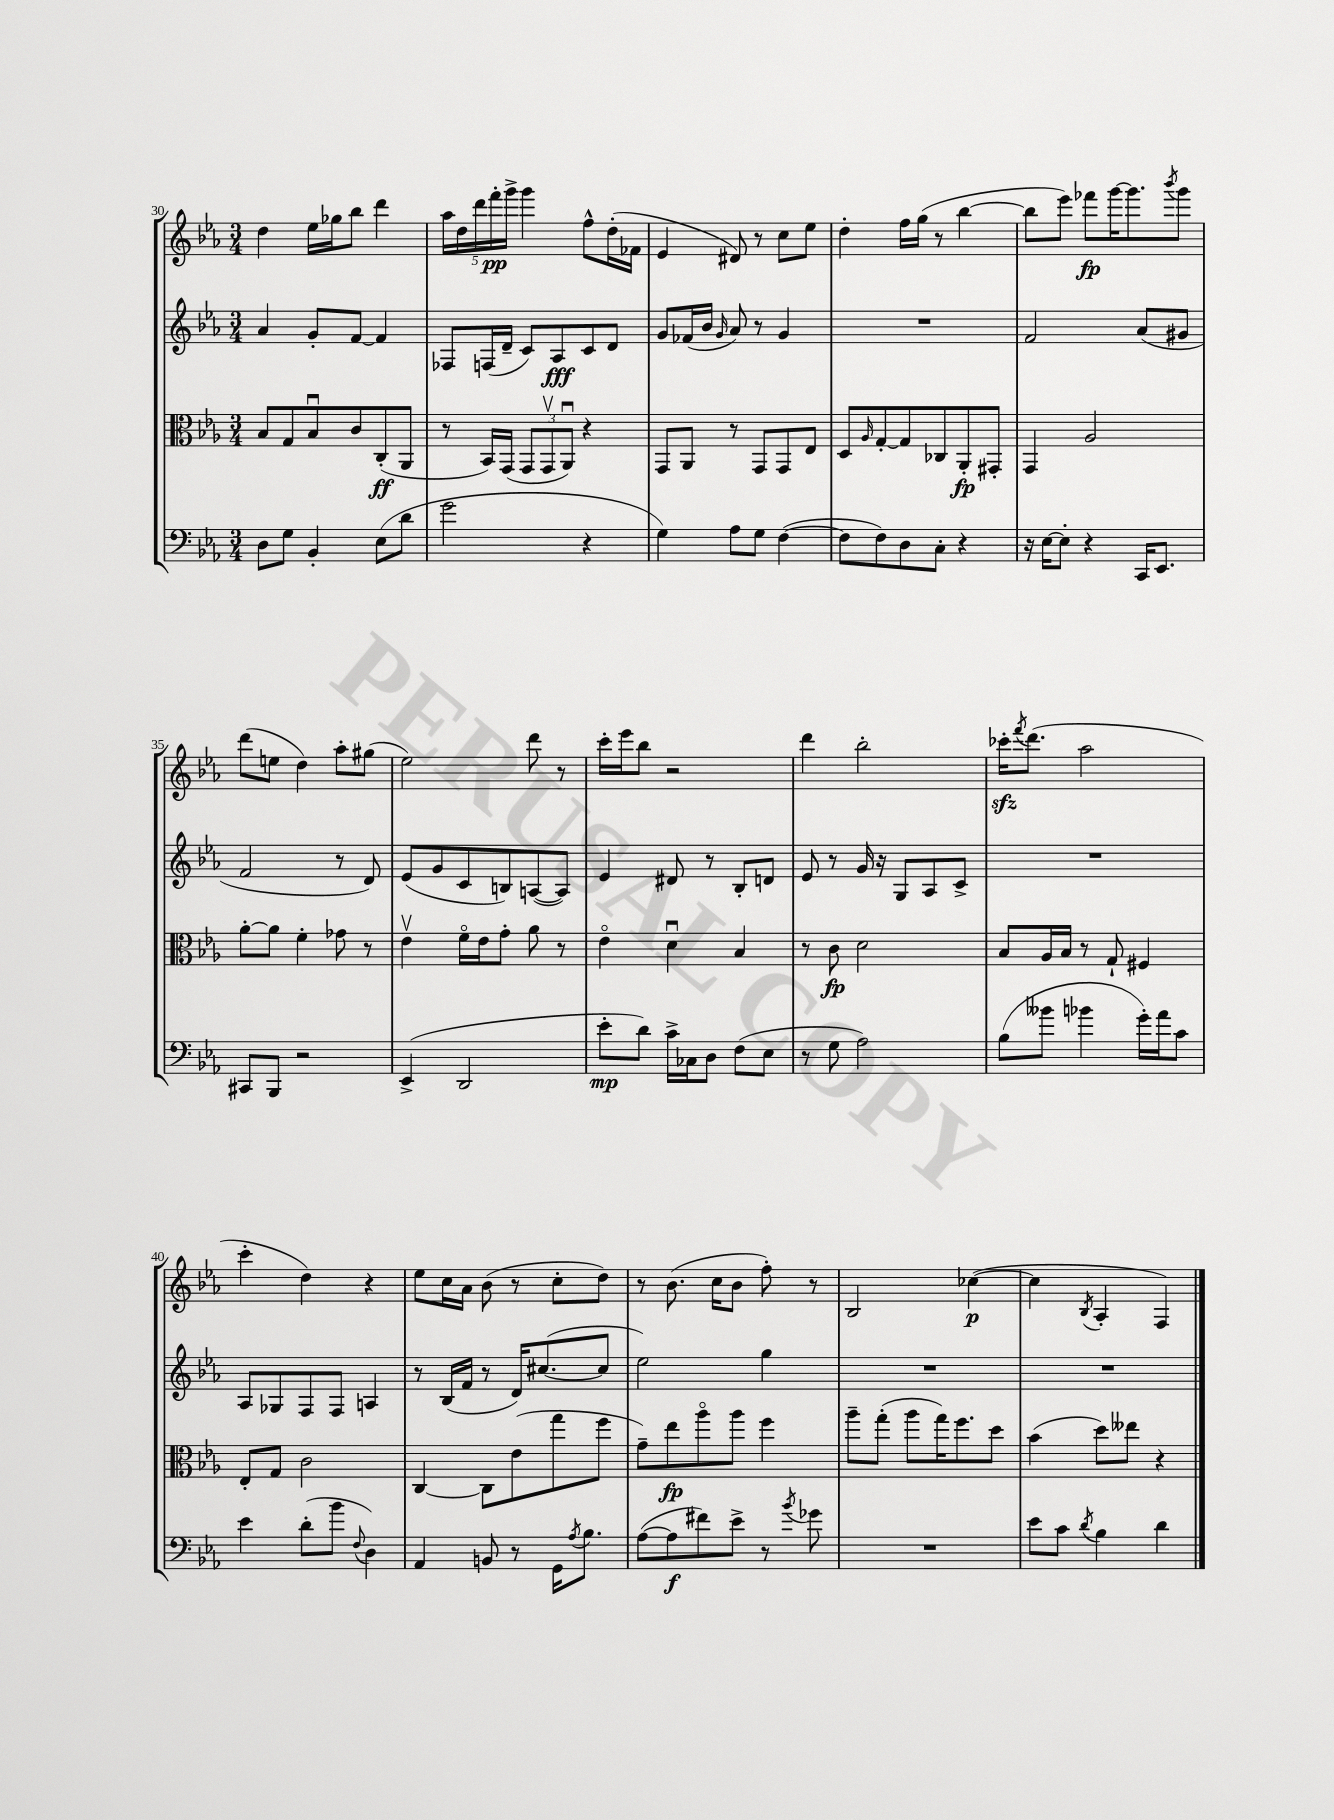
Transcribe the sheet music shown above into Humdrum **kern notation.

**kern	**kern	**kern	**kern
*staff4	*staff3	*staff2	*staff1
*clefF4	*clefC3	*clefG2	*clefG2
*k[b-e-a-]	*k[b-e-a-]	*k[b-e-a-]	*k[b-e-a-]
*M3/4	*M3/4	*M3/4	*M3/4
8D	8B-	4a-	4dd
8G	8G	.	.
4BB-'	8B-u	8g'	16ee-
.	.	.	16gg-
.	8c	[8f	8bb-
(8E-	(8C'	4f]	4ddd
8d	8AA-	.	.
=	=	=	=
2g	8r	8F-	20aa-
.	.	.	20dd
.	.	.	20ddd
.	16BB-)	(16F	.
.	.	.	20fff'
.	(16GG	16d~	.
.	.	.	20ggg^
.	12GG	8c)	4ggg
.	12GGv	.	.
.	.	8A-	.
.	12AA-u)	.	.
4r	4r	8c	8ff^^
.	.	8d	(16dd'
.	.	.	16f-
=	=	=	=
4G)	8GG	8g	4e-
.	8AA-	(16f-	.
.	.	16b-	.
.	.	16qqg	.
8A-	8r	8a-)	8d#)
8G	8GG	8r	8r
([4F	8GG	4g	8cc
.	8E-	.	8ee-
=	=	=	=
8F]	8D	2.r	4dd'
.	16qqA-	.	.
8F)	[8G'	.	.
8D	8G]	.	16ff
.	.	.	(16gg
8C'	8C-	.	8r
4r	8AA-'	.	[4bb-
.	8GG#'	.	.
=	=	=	=
16r	4GG	2f	8bb-]
[16E-	.	.	.
8E-']	.	.	8eee-)
4r	2A-	.	8fff-
.	.	.	[16ggg
.	.	.	8.ggg]
16CC	.	(8a-	.
8.EE-	.	.	.
.	.	.	8qbbb-
.	.	8g#	8ggg
=	=	=	=
8CC#	[8a-'	2f	(8ddd
8BBB-	8a-]	.	8ee
2r	4f'	.	4dd)
.	8g-	8r	8aa-'
.	8r	8d)	(8gg#
=	=	=	=
(4EE-^	4e-v	(8e-	2ee-)
.	.	8g	.
2DD	16fo	8c	.
.	16e-	.	.
.	8g'	8B)	.
.	8a-	([8A	8ddd
.	8r	8A])	8r
=	=	=	=
8e-'	4e-o	4e-	16ccc'
.	.	.	16eee-
8d)	.	.	8bb-
16c^	4du	8d#	2r
16C-	.	.	.
8D	.	8r	.
(8F	4B-	8B-'	.
8E-	.	8d	.
=	=	=	=
8r	8r	8e-	4ddd
8G	8c	8r	.
2A-)	2d	16g	2bb-'
.	.	16r	.
.	.	8G	.
.	.	8A-	.
.	.	8c^	.
=	=	=	=
(8B-	8B-	2.r	16ccc-'
.	.	.	8qfff
.	.	.	(8.ddd
8b--	16A-	.	.
.	16B-	.	.
4b-	8r	.	2aa-
.	8G`	.	.
16g')	4F#	.	.
16a-	.	.	.
8c	.	.	.
=	=	=	=
4e-	8E-'	8A-	4ccc'
.	8G	8G-	.
(8d'	2c	8F	4dd)
8b-	.	8F	.
8qqF	.	.	.
4D)	.	4A	4r
=	=	=	=
4AA-	[4C	8r	8ee-
.	.	(16B-	16cc
.	.	16f	16a-
8BB	8C]	8r	(8b-
8r	(8e-	16d)	8r
.	.	([8.cc#	.
16GG	8gg	.	8cc'
8qA-	.	.	.
8.B-	.	.	.
.	8ff	8cc#]	8dd)
=	=	=	=
([8A-	8g~)	2ee-)	8r
8A-]	8ee-	.	(8.b-
8f#)	8aa-o	.	.
.	.	.	16cc
8e-^	8aa-	.	8b-
8r	4ff	4gg	8ff')
8qb-	.	.	.
8g-	.	.	8r
=	=	=	=
2.r	8aa-~	2.r	2B-
.	(8gg'	.	.
.	8aa-	.	.
.	16gg)	.	.
.	8.ff	.	.
.	.	.	([4cc-
.	8dd	.	.
=	=	=	=
8e-	(4b-	2.r	4cc-]
8c	.	.	.
8qd	.	.	8qB-
4B-	8dd)	.	4A-'
.	8ee--	.	.
4d	4r	.	4F)
==	==	==	==
*-	*-	*-	*-
